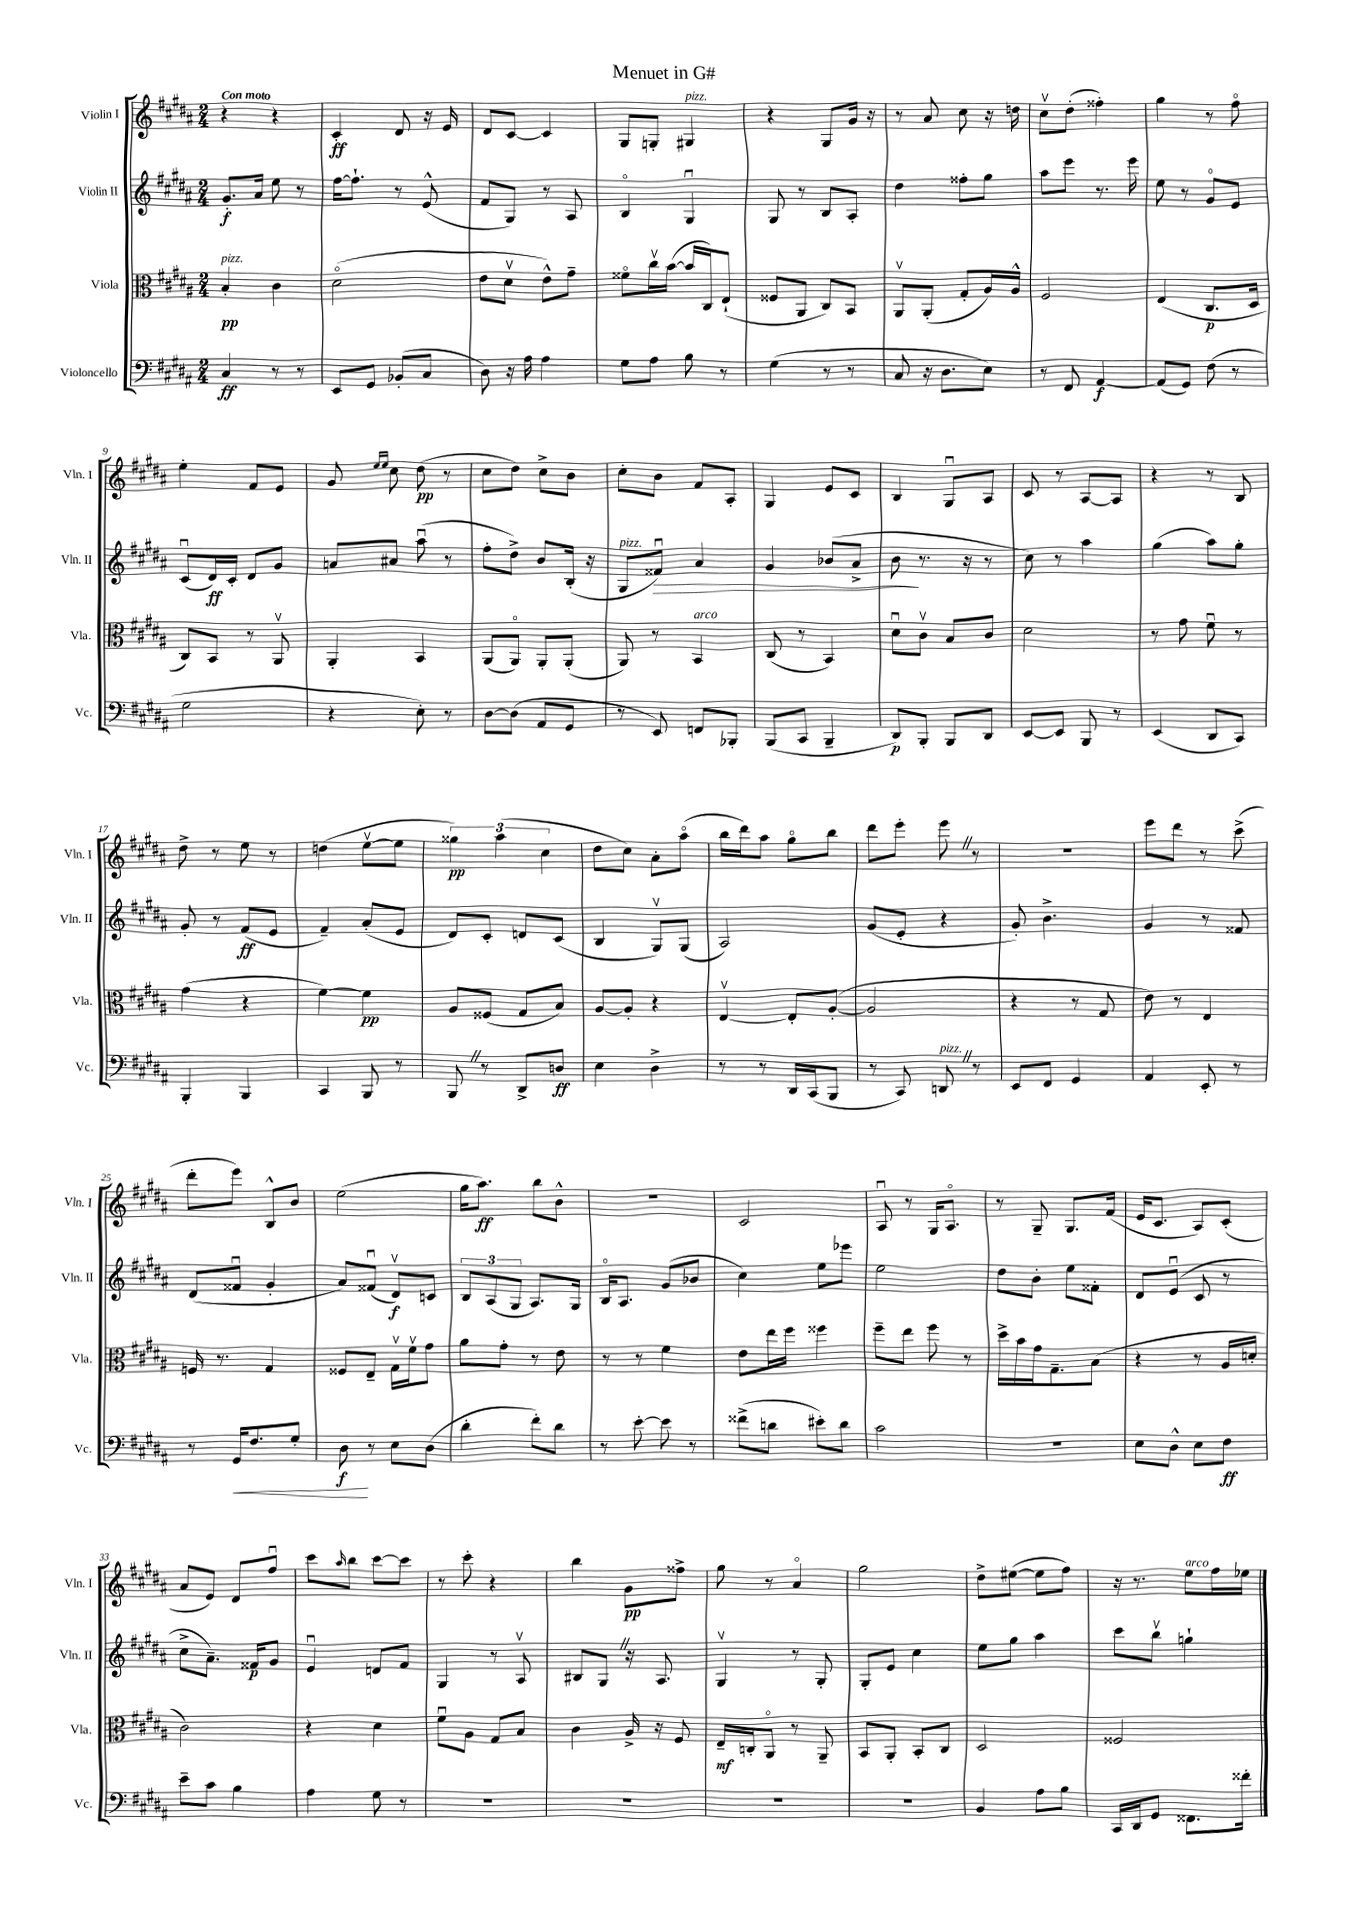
\header { title = "Menuet in G#" }
<<
\new StaffGroup <<
\new Staff = "s0" \with { instrumentName = "Violin I" shortInstrumentName = "Vln. I" } {
    \clef treble \key b \major \numericTimeSignature \time 2/4 \tempo "Con moto"
    r4 r4 |
    cis'4-.\ff dis'8 r16 e'16 |
    dis'8 cis'8~ cis'4 |
    gis8 g8-. gis4^\markup { \italic "pizz." } |
    r4 gis8 gis'16 r16 |
    r8 ais'8 cis''8 r16 d''16 |
    cis''8\upbow dis''8-.( fisis''4-.) |
    gis''4 r8 fis''8\flageolet |
    e''4-. fis'8 e'8 |
    gis'8 \grace { e''16 e''16 } cis''8 dis''8\pp( r8 |
    cis''8 dis''8) cis''8-> b'8 |
    cis''8-. b'8 fis'8 ais8-. |
    gis4 e'8 cis'8 |
    b4 gis8\downbow ais8 |
    cis'8 r8 ais8~ ais8 |
    r4 r8 b8 |
    dis''8-> r8 e''8 r8 |
    d''4( e''8~\upbow e''8 |
    \tuplet 3/2 { gisis''4\pp) ais''4( cis''4 } |
    dis''8 cis''8) ais'8-. ais''8\flageolet( |
    b''16 dis'''16) ais''8 gis''8\flageolet b''8 |
    dis'''8 e'''8-. e'''8 \once \override BreathingSign.text = \markup { \musicglyph "scripts.caesura.straight" } \breathe r8 |
    R2 |
    e'''8 dis'''8 r8 cis'''8->( |
    dis'''8-. e'''8) b8-^ b'8 |
    e''2( |
    gis''16 ais''8.\ff) b''8 b'8-^ |
    R2 |
    cis'2 |
    ais8\downbow r8 gis16 ais8.\flageolet |
    r8 gis8-- gis8. fis'16( |
    e'16 cis'8. ais8) cis'8-.( |
    ais'8 e'8) dis'8 fis''8\downbow |
    cis'''8 \grace { ais''16 } b''8 cis'''8~ cis'''8 |
    r8 cis'''8-. r4 |
    b''4 gis'8\pp fisis''8-> |
    gis''8 r8 ais'4\flageolet |
    gis''2 |
    dis''8-> eis''8~( eis''8 fis''8) |
    r16 r8. e''8^\markup { \italic "arco" } fis''16 ees''16 \bar "|." |
}
\new Staff = "s1" \with { instrumentName = "Violin II" shortInstrumentName = "Vln. II" } {
    \clef treble \key b \major \numericTimeSignature \time 2/4
    gis'8.-.\f ais'16 e''8 r8 |
    fis''16~ fis''8.-! r8 e'8-^( |
    fis'8 gis8) r8 ais8 |
    b4\flageolet gis4\downbow |
    gis8 r8 b8 ais8-. |
    dis''4 fisis''8-. gis''8 |
    ais''8 e'''8 r8. e'''16 |
    e''8 r8 gis'8\flageolet e'8 |
    cis'8\downbow( dis'16\ff) cis'16-. dis'8 gis'8 |
    a'8 ais'8 ais''8\downbow( r8 |
    fis''8-. dis''8->) b'8 b16-.( r16 |
    gis8^\markup { \italic "pizz." } fisis'8\downbow\>) ais'4 |
    gis'4 bes'8( ais'8-> |
    b'8\! r8. r16 r8 |
    cis''8) r8 ais''4 |
    gis''4( ais''8) gis''8-. |
    gis'8-. r8 fis'8\ff( e'8 |
    fis'4--) ais'8-.( e'8 |
    dis'8) cis'8-. d'8 cis'8( |
    b4 gis8\upbow) gis8( |
    ais2) |
    gis'8( e'8-. r4 |
    gis'8-.) b'4.-> |
    gis'4 r8 fisis'8 |
    dis'8( fisis'8\downbow gis'4-. |
    ais'8) fisis'8\downbow( dis'8\upbow\f) c'8 |
    \tuplet 3/2 { b8 ais8( gis8 } ais8.) gis16 |
    b16\flageolet ais8. gis'8( bes'8 |
    cis''4) e''8 ees'''8 |
    e''2 |
    dis''8 b'8-. e''8 fisis'8-. |
    dis'8 e'8\downbow( cis'8 r8 |
    cis''8-> ais'8.--) fisis'16\p gis'8 |
    e'4\downbow d'8 fis'8 |
    gis4 r8 ais8\upbow |
    bis8 gis8 \once \override BreathingSign.text = \markup { \musicglyph "scripts.caesura.straight" } \breathe r16 ais8. |
    gis4\upbow r8 gis8-. |
    gis8-. e'8 cis''4 |
    e''8 gis''8 ais''4 |
    cis'''8 b''8\upbow g''4-! \bar "|." |
}
\new Staff = "s2" \with { instrumentName = "Viola" shortInstrumentName = "Vla." } {
    \clef alto \key b \major \numericTimeSignature \time 2/4
    b4-.\pp^\markup { \italic "pizz." } cis'4 |
    dis'2\flageolet( |
    e'8 dis'8\upbow e'8-^) gis'8-- |
    fisis'8\flageolet cis''16\upbow b'16~( b'16 cis16) e8-!( |
    fisis8 ais,8 cis8) b,8 |
    ais,8\upbow ais,8-.( gis8-. ais16) ais16-^ |
    fis2 |
    e4( cis8.\p dis16 |
    cis8) b,8 r8 ais,8\upbow |
    ais,4-. b,4 |
    ais,8( ais,8\flageolet) ais,8-. ais,8-.( |
    ais,8) r8 b,4^\markup { \italic "arco" } |
    cis8( r8 b,4) |
    dis'8\downbow cis'8\upbow b8 cis'8 |
    dis'2 |
    r8 gis'8 fis'8\downbow r8 |
    gis'4( r4 |
    fis'4~) fis'4\pp |
    ais8 fisis8( gis8 b8) |
    ais8~ ais8-. r4 |
    e4~\upbow e8-. ais8~-.( |
    ais2 |
    r4 r8 gis8 |
    e'8) r8 e4 |
    f16 r8. gis4 |
    fisis8 e8-- gis16\upbow fis'16\upbow gis'8 |
    ais'8 gis'8-. r8 e'8 |
    r8 r8 fis'4 |
    e'8 e''16 fis''16 fisis''4 |
    fis''8-- e''8 fis''8 r8 |
    dis''16-> b'16 gis'16 gis8.-- b8( |
    r4 r8 ais16 d'16-. |
    cis'2) |
    r4 dis'4 |
    fis'8\downbow ais8 gis8 b8 |
    cis'4 ais16-> r16 fis8 |
    e16--\mf c16-. ais,8\flageolet r8 ais,8-- |
    b,8 ais,8-. b,8-. cis8 |
    dis2 |
    fisis2 \bar "|." |
}
\new Staff = "s3" \with { instrumentName = "Violoncello" shortInstrumentName = "Vc." } {
    \clef bass \key b \major \numericTimeSignature \time 2/4
    cis4\ff r8 r8 |
    e,8 gis,8 bes,8-.( cis8 |
    dis8) r16 ais16 ais4 |
    gis8 ais8 b8 r8 |
    gis4( r8 r8 |
    cis8 r16 dis8. e8) |
    r8 fis,8 ais,4~\f |
    ais,8( gis,8) fis8( r8 |
    gis2 |
    r4 e8-.) r8 |
    dis8~ dis8( ais,8 gis,8 |
    r8 e,8) f,8 bes,,8-. |
    b,,8( cis,8 b,,4-- |
    dis,8\p) b,,8-. b,,8 dis,8 |
    e,8~ e,8 b,,8 r8 |
    e,4( dis,8 cis,8) |
    b,,4-. b,,4 |
    cis,4 b,,8 r8 |
    b,,8 \once \override BreathingSign.text = \markup { \musicglyph "scripts.caesura.straight" } \breathe r8 dis,8-> d8\ff |
    e4 dis4-> |
    r8 r8 dis,16 cis,16( b,,8 |
    r8 cis,8) d,8^\markup { \italic "pizz." } \once \override BreathingSign.text = \markup { \musicglyph "scripts.caesura.straight" } \breathe r8 |
    e,8 fis,8 gis,4 |
    ais,4 e,8-. r8 |
    r8 gis,16\< fis8. gis8-. |
    dis8\f\! r8 e8 dis8( |
    dis'4-. fis'8-.) dis'8 |
    r8 e'8~-. e'8 r8 |
    fisis'8->( d'8 eis'8-.) d'8 |
    cis'2 |
    r2 |
    e8 dis8-^ e8 fis8\ff |
    e'8-- cis'8 b4 |
    ais4 gis8 r8 |
    R2 |
    R2 |
    R2 |
    R2 |
    b,4 ais8 b8 |
    cis,16 dis,16 gis,8 fisis,8. fisis'16-. \bar "|." |
}
>>
>>
